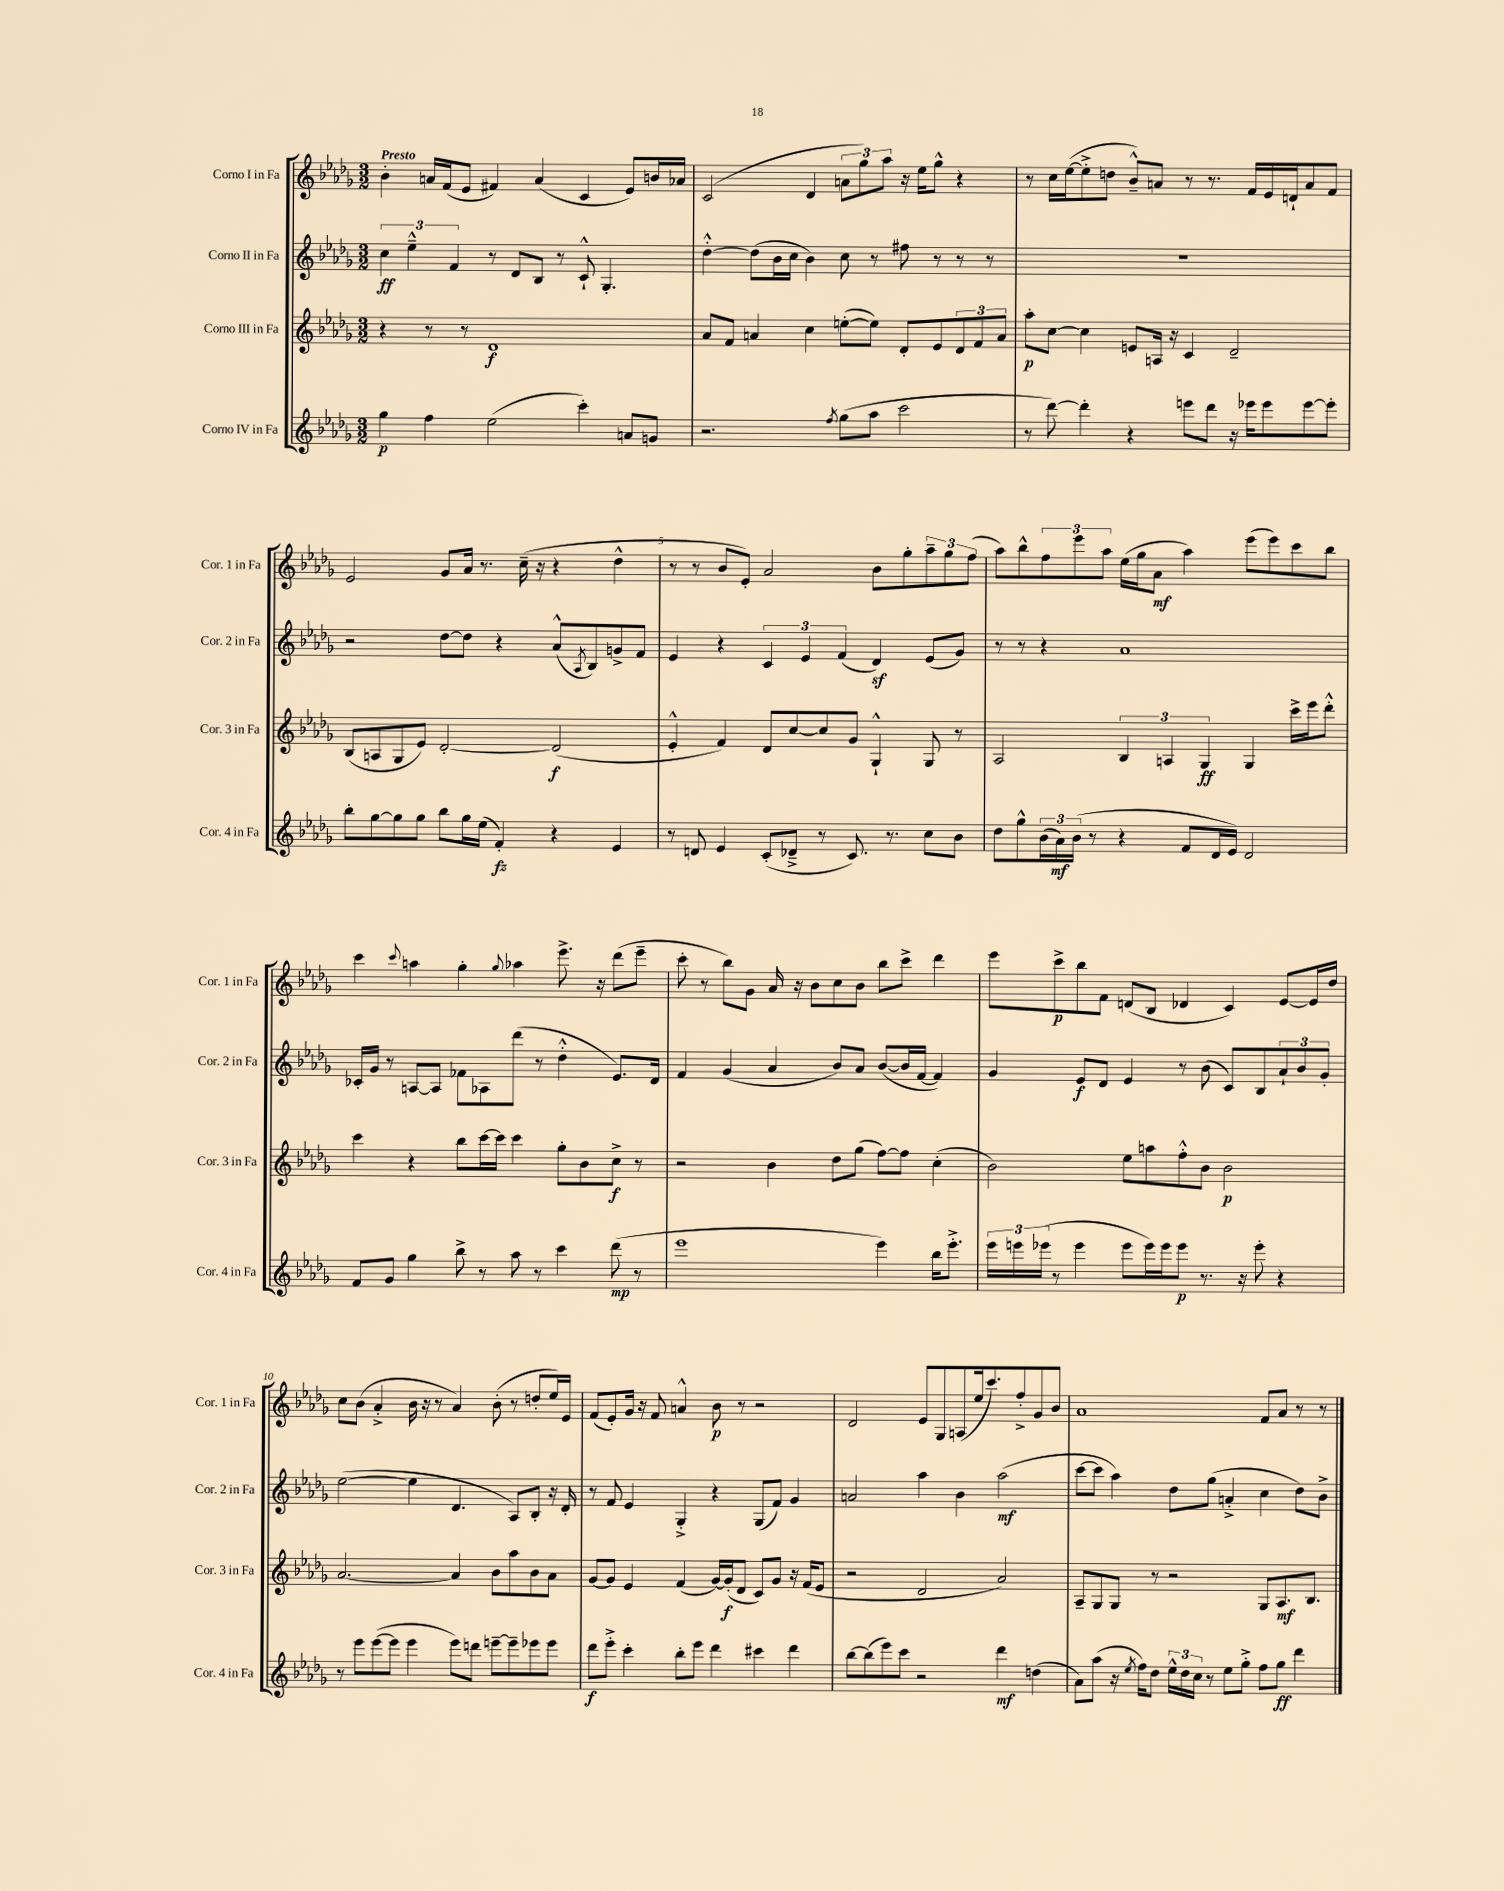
<<
\new StaffGroup <<
\new Staff = "s0" \with { instrumentName = "Corno I in Fa" shortInstrumentName = "Cor. 1 in Fa" } {
    \clef treble \key des \major \numericTimeSignature \time 3/2 \tempo "Presto"
    bes'4-. a'16 f'16( ees'8 fis'4) a'4( c'4 ees'8) b'16 aes'16 |
    c'2( des'4 \tuplet 3/2 { a'8 ges''8) aes''8 } r16 ees''16 ges''8-^ r4 |
    r8 c''16 ees''16~( ees''8-.-> d''8 bes'8---^) a'8 r8 r8. f'16 ees'16 d'16-! a'8 f'8 |
    ees'2 ges'8 aes'16 r8. c''16--( r16 r4 des''4-^ |
    r8 r8 bes'8 ees'8-.) aes'2 bes'8 ges''8-. \tuplet 3/2 { aes''8-- ges''8 f''8( } |
    aes''8) bes''8-^ \tuplet 3/2 { f''8 ees'''8 aes''8 } ees''16( ges''16 aes'8\mf aes''4) ees'''8( ees'''8) c'''8 bes''8 |
    c'''4 \appoggiatura { c'''8 } a''4 ges''4-. \appoggiatura { ges''8 } aes''4 ees'''8.-> r16 des'''8( ees'''8-- |
    c'''8-. r8 bes''8) ges'8 aes'16 r16 bes'8 c''8 bes'8 bes''8 c'''8-> des'''4 |
    ees'''8 c'''8->\p bes''8 f'8 d'8( bes8 des'4 c'4) ees'8~ ees'16 des''16 |
    c''8 bes'8( aes'4-.-> bes'16 r16 r8 aes'4) bes'8-.( r8 d''8-. ees''16) ees'16 |
    f'8( ees'8-.) ges'16 r16 f'8 a'4-^ bes'8\p r8 r2 |
    des'2 ees'8 ges8 a8( ees''16 c'''8.) f''8-.-> ges'8 bes'8 |
    aes'1 f'8 aes'8 r8 r8 \bar "|." |
}
\new Staff = "s1" \with { instrumentName = "Corno II in Fa" shortInstrumentName = "Cor. 2 in Fa" } {
    \clef treble \key des \major \numericTimeSignature \time 3/2
    \tuplet 3/2 { c''4\ff ees''4---^ f'4 } r8 des'8 bes8 r8 c'8-!-^ ges4.-. |
    des''4~-.-^ des''8( bes'16 c''16 bes'4) c''8 r8 fis''8 r8 r8 r8 |
    R1. |
    r2 des''8~ des''8 r4 aes'8-^( \acciaccatura { aes8 } bes8) g'8-> f'8 |
    ees'4 r4 \tuplet 3/2 { c'4 ees'4 f'4( } des'4\sf) ees'8( ges'8) |
    r8 r8 r4 aes'1 |
    ces'16-. ges'16 r8 a8~ a8 fes'8 aes8 des'''8( r8 des''4-.-^ ees'8.) des'16 |
    f'4 ges'4( aes'4 bes'8) aes'8 bes'8~( bes'16 f'16~ f'4) |
    ges'4 ees'8\f des'8 ees'4 r8 bes'8( c'8) bes8 \tuplet 3/2 { aes'8-! bes'8 ges'8-. } |
    ees''2~( ees''4 des'4. aes8) bes8-. r16 des'16-. |
    r8 f'8 ees'4 ges4-.-> r4 ges8( f'8) ges'4 |
    a'2 aes''4 bes'4 aes''2\mf( |
    c'''8~ c'''8 aes''4) des''8 ges''8( a'4-.-> c''4 des''8) bes'8-> \bar "|." |
}
\new Staff = "s2" \with { instrumentName = "Corno III in Fa" shortInstrumentName = "Cor. 3 in Fa" } {
    \clef treble \key des \major \numericTimeSignature \time 3/2
    r4 r8 r8 des'1\f |
    aes'8 f'8 a'4 c''4 e''8~-.( e''8) des'8-. ees'8 \tuplet 3/2 { des'8 f'8 a'8 } |
    aes''8-.\p c''8~ c''4 e'8 a16 r16 c'4 des'2-- |
    bes8( a8 ges8 ees'8) des'2~-. des'2\f( |
    ees'4-.-^ f'4) des'8 c''8~ c''8 ges'8 ges4-!-^ ges8 r8 |
    aes2 \tuplet 3/2 { bes4 a4 ges4\ff } ges4 c'''16-> ees'''16 des'''8-.-^ |
    c'''4 r4 bes''8 c'''16~ c'''16 c'''4 ges''8-. bes'8 c''8->\f r8 |
    r2 bes'4 des''8 ges''8( f''8~) f''8 c''4-.( |
    bes'2) ees''8 a''8 f''8-.-^ bes'8 bes'2\p |
    aes'2.~ aes'4 bes'8 aes''8 bes'8 aes'8 |
    ges'8~ ges'8 ees'4 f'4( ges'16~) ges'16-.\f( des'8 c'8) ges'8 r16 f'16( ees'8 |
    r2 des'2 aes'2) |
    aes8-- ges8 ges8 r8 r2 ges8 aes8.\mf bes8. \bar "|." |
}
\new Staff = "s3" \with { instrumentName = "Corno IV in Fa" shortInstrumentName = "Cor. 4 in Fa" } {
    \clef treble \key des \major \numericTimeSignature \time 3/2
    ges''4\p f''4 ees''2( c'''4-.) a'8 g'8 |
    r2. \acciaccatura { f''8 } ges''8( aes''8 c'''2 |
    r8 des'''8~) des'''4-. r4 e'''8 des'''8 r16 ees'''16 ees'''8 ees'''8~ ees'''8-. |
    bes''8-. ges''8~ ges''8 ges''8 bes''8 ges''16 ees''16( f'4-.\fz) r4 ees'4 |
    r8 d'8 ees'4 c'8-.( des'8---> r8 c'8.) r8. c''8 bes'8 |
    des''8 ges''8-^ \tuplet 3/2 { bes'16( aes'16\mf) bes'16( } r8 r4 f'8 des'16 ees'16) des'2 |
    f'8 ges'8 ges''4 bes''8-> r8 aes''8 r8 c'''4 des'''8\mp( r8 |
    ees'''1 ees'''4) bes''16 ees'''8.-.-> |
    \tuplet 3/2 { ees'''16 e'''16 ees'''16( } r8 ees'''4 ees'''8 ees'''16) ees'''16 ees'''8\p r8. r16 ees'''8-. r4 |
    r8 ees'''8 ees'''8~( ees'''8 ees'''4 ees'''8) d'''8 e'''8~-- e'''8-- ees'''8 ees'''8 |
    des'''8\f ees'''8-.-> c'''4-. bes''8-. ees'''8 des'''4 cis'''4 des'''4 |
    bes''8~ bes''8( ees'''8) c'''8 r2 des'''4\mf d''4( |
    aes'8) aes''8( r16 \acciaccatura { ees''8 } f''16) des''8 \tuplet 3/2 { ees''16-^ des''16 c''16 } r8 ees''8 ges''8-.-> f''8 ges''8\ff des'''4 \bar "|." |
}
>>
>>
\layout { \context { \Score \override BarNumber.break-visibility = ##(#f #t #t) barNumberVisibility = #(every-nth-bar-number-visible 5) } }
